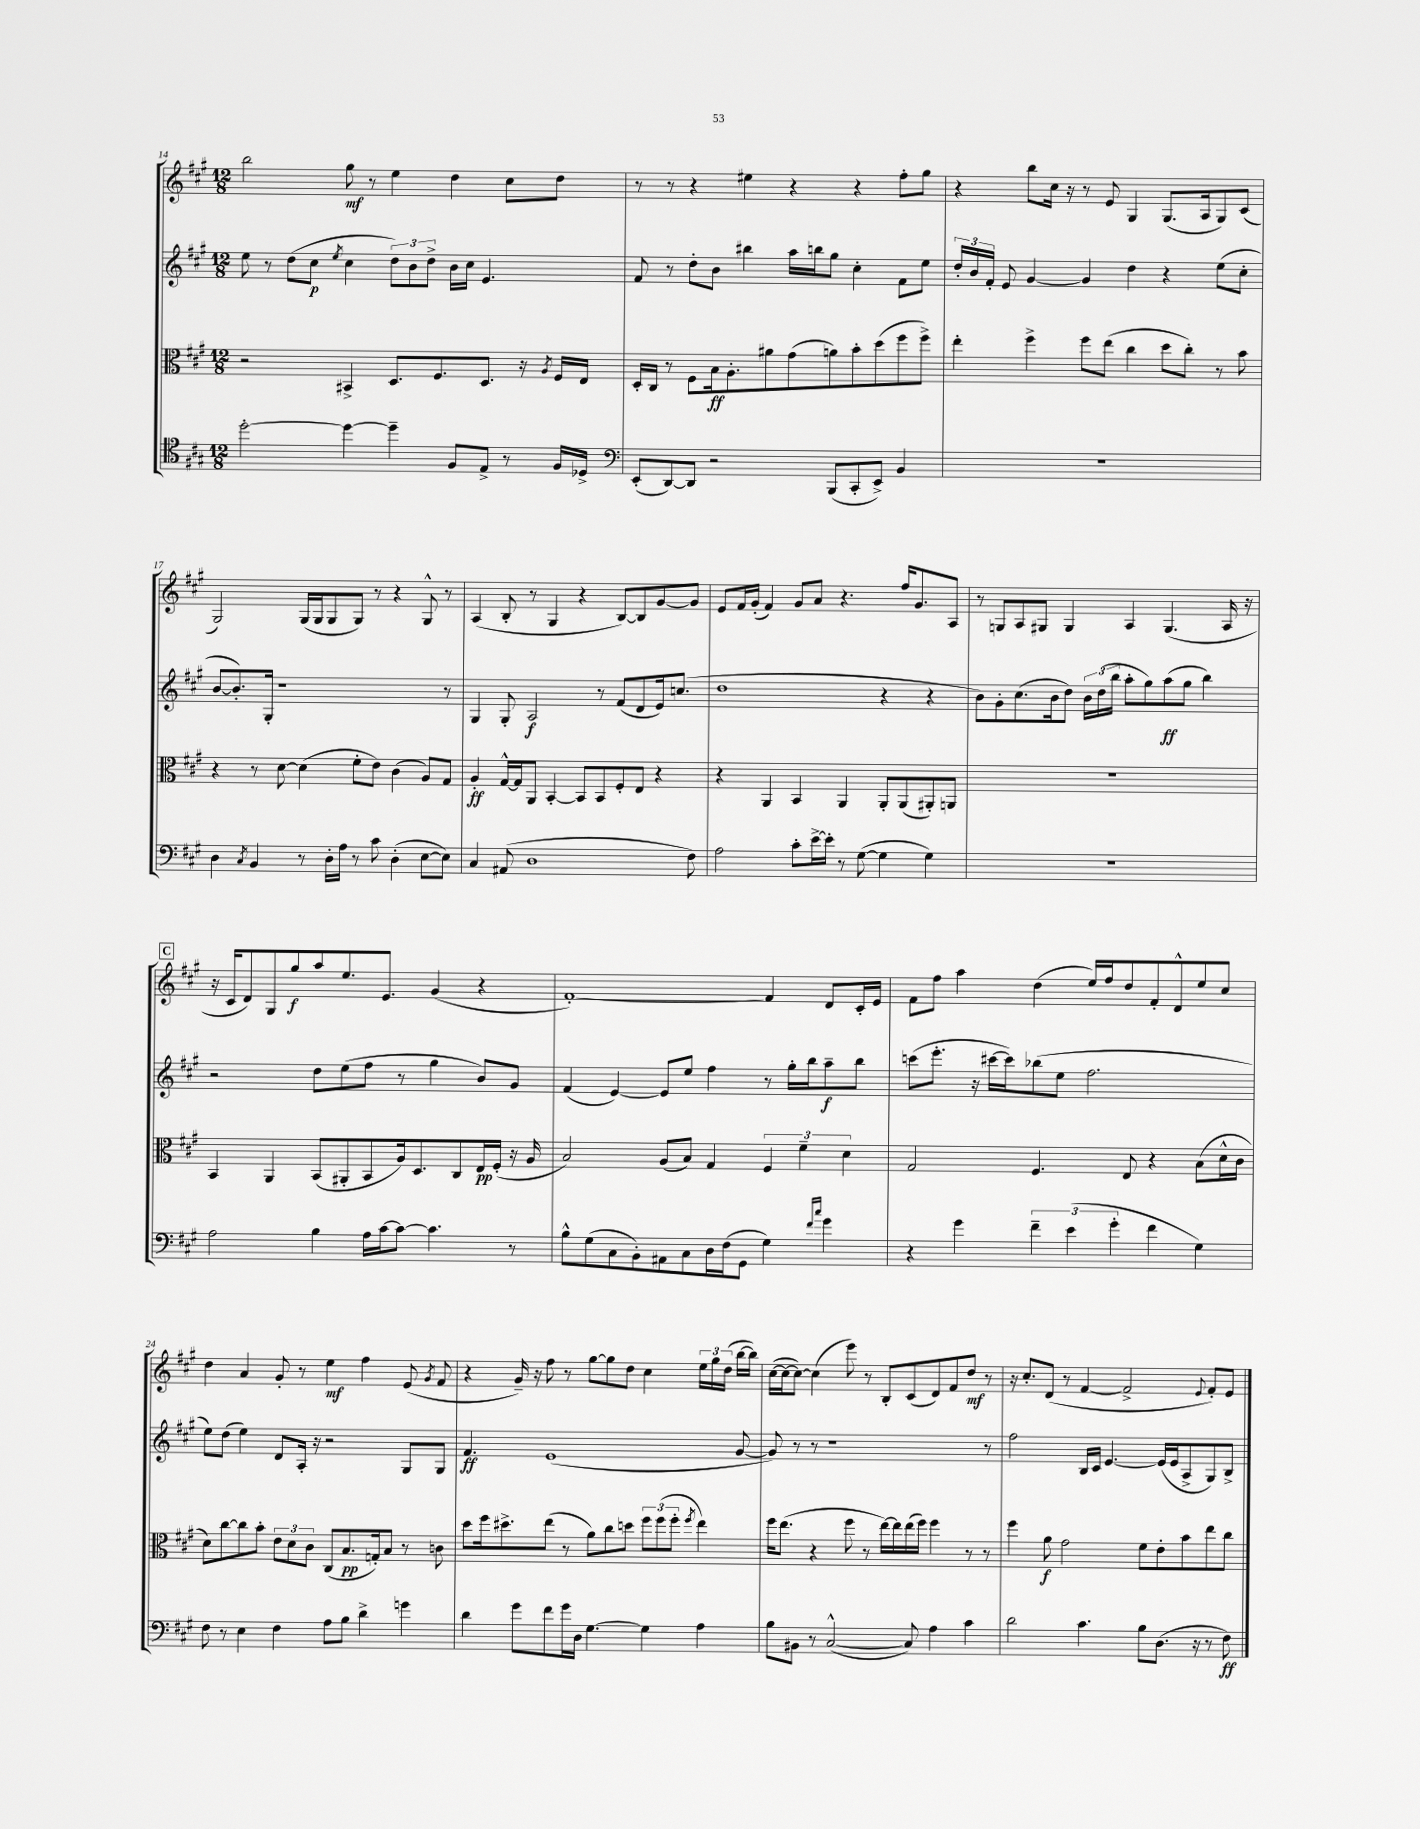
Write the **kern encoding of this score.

**kern	**kern	**kern	**kern
*staff4	*staff3	*staff2	*staff1
*clefC4	*clefC3	*clefG2	*clefG2
*k[f#c#g#]	*k[f#c#g#]	*k[f#c#g#]	*k[f#c#g#]
*M12/8	*M12/8	*M12/8	*M12/8
[2dd'\	2r	8ee\	2bb\
.	.	8r	.
.	.	(8dd\L	.
.	.	8cc#\J	.
.	.	8qee/	.
4dd\_	4BB#^/	4cc#\	8gg#\
.	.	.	8r
4dd~\]	8.D/L	12dd\L)	4ee\
.	.	12b\	.
.	.	12dd^\J	.
.	8.F#/	.	.
8F#/L	.	16b\LL	4dd\
.	.	16cc#\JJ	.
8E^/J	8.D/J	4.e/	.
8r	.	.	8cc#\L
.	16r	.	.
.	8qA/	.	.
16F#/LL	16F#/LL	.	8dd\J
16D-^/JJ	16E/JJ	.	.
=	=	=	=
*clefF4	*	*	*
(8EE'/L	16D'/LL	8f#/	8r
.	16C#/JJ	.	.
[8DD/)	8r	8r	8r
8DD/]J	8F#\L	8dd'\L	4r
2r	16B\k	8b\J	.
.	8.A'\	.	.
.	.	4bb#\	4ee#\
.	8a#\	.	.
.	(8g#\	16aa\LL	4r
.	.	16bb\J	.
(8BBB/L	8a\)	8gg#\J	.
8CC#'/	8b'\	4cc#'\	4r
8EE^/J)	(8dd\	.	.
4BB/	8ff#\	8f#\L	8ff#'\L
.	8ff#^\J)	8ee\J	8gg#\J
=	=	=	=
1.r	4ee'\	24dd'/LL	4r
.	.	24b/	.
.	.	24f#'/JJ	.
.	.	8e/	.
.	4ff#^\	[4g#/	8bb\L
.	.	.	16cc#\Jk
.	.	.	16r
.	8ff#\L	4g#/]	8r
.	(8ee\J	.	8e/
.	4cc#\	4dd\	4G#/
.	8dd\L	4r	(8.G#/L
.	8cc#'\J)	.	.
.	.	.	16A/k
.	8r	(8ee\L	8G#/)
.	8b\	8cc#'\J	(8c#/J
=	=	=	=
4D\	4r	[8b/L	2G#/)
.	.	8.b'/])	.
8qC#/	.	.	.
4BB/	8r	.	.
.	.	16G#'/Jk	.
.	[8d\	1r	.
8r	(4d\]	.	(16G#/LL
.	.	.	16G#/J
16D'\LL	.	.	8G#/
16A\JJ	.	.	.
8r	8f#'\L	.	8G#/J)
8c#\	8e\J)	.	8r
(4D'\	(4c#\	.	4r
[8E\L	8A/L)	.	8G#^^/
8E\]J)	8G#/J	8r	8r
=	=	=	=
4C#/	4A'/	4G#/	(4A/
(8AA#/	[16G#^^/LL	8G#'/	8B'/
.	16G#/]J	.	.
1D	8AA/J	2A/	8r
.	[4BB'/	.	4G#/
.	8BB/]L	.	4r
.	8BB/	8r	.
.	8F#'/	(8f#/L	[8B/L)
.	8E/J	8d/	8B/]
.	4r	16e/k)	[8g#/
.	.	(8.cc/J	.
8F#\)	.	.	8g#/]J
=	=	=	=
2A\	4r	1dd	8e/L
.	.	.	16f#/L
.	.	.	(16g#'/JJ
.	4AA/	.	4f#/)
8c#'\L	4BB/	.	8g#/L
[16e^\L	.	.	8a/J
16e'\]JJ	.	.	.
8r	4AA/	.	4.r
([8G#\	.	.	.
4G#\]	8AA'/L	4r	.
.	(8AA/	.	16ff#/LK
.	.	.	8.g#/
4G#\)	8AA#'/)	4r	.
.	8AA/J	.	8A/J
=	=	=	=
1.r	1.r	8b\L)	8r
.	.	8g#'\	8G/L
.	.	(8.cc#\	8A/
.	.	.	8G#/J
.	.	16b\k	.
.	.	8dd\J)	4G#/
.	.	24b\LL	.
.	.	(24dd\	.
.	.	24bb\JJ	.
.	.	8aa'\L	4A/
.	.	8gg#\)	.
.	.	(8aa\	(4.G#/
.	.	8gg#\J	.
.	.	4bb\)	.
.	.	.	16A/
.	.	.	16r
=	=	=	=
2A\	4BB/	2r	16r
.	.	.	16c#/LK
.	.	.	8d/)
.	4AA/	.	8G#/
.	.	.	8gg#/
4B\	(8BB/L	8dd\L	8aa/
.	8AA#'/	(8ee\	8.ee/
16A\LL	8BB/	8ff#\J	.
[16c#\J	.	.	8.e/J
8c#\_J	16A/k)	8r	.
.	8.D/	.	.
4.c#\]	.	4gg#\	(4g#/
.	8C#/	.	.
.	16E/L	8b/L)	4r
.	(16F#'/JJ	.	.
8r	16r	8g#/J	.
.	16A/	.	.
=	=	=	=
8B^^\L	2B/)	(4f#/	[1f#')
(8G#\	.	.	.
8C#\	.	[4e/)	.
8BB'\)	.	.	.
8AA#\	(8A/L	8e/]L	.
8C#\	8B/J)	8ee/J	.
16D\L	4G#/	4ff#\	.
(16F#\J	.	.	.
8GG#\J	.	.	.
4G#\)	6F#/	8r	4f#/]
.	.	16gg#'\LL	.
.	6f#~\	.	.
.	.	16bb\J	.
16qqf#/LL	.	.	.
16qqcc#/JJ	.	.	.
4g#\	.	8aa~\	8d/L
.	6d\	.	.
.	.	8bb\J	16c#'/L
.	.	.	16e/JJ
=	=	=	=
4r	2G#/	(8ccc\L	8f#\L
.	.	8.eee'\J	8ff#\J
4g#\	.	.	4aa\
.	.	16r	.
.	.	[16ccc#\LL	.
.	.	16ccc#\]J)	.
6f#~\	4.F#/	(8bb-\	(4dd\
.	.	8ee\J	.
(6e\	.	.	.
.	.	2.ff#\	16ee/LL)
.	.	.	16ff#/J
6g#'\	.	.	.
.	8E/	.	8dd/
4f#\	4r	.	8f#'/
.	.	.	8d^^/
4G#\)	(8B\L	.	8ee/
.	16d^^\L	.	8cc#/J
.	16c#\JJ	.	.
=	=	=	=
8F#\	8d\L)	8ee\L)	4dd\
8r	[8cc#\	(8dd\J	.
4E\	8cc#\]	4ee\)	4a/
.	8b'\J	.	.
4F#\	12e\L	8d/L	8g#'/
.	12d\	.	.
.	.	16A'/Jk	8r
.	12c#\J	.	.
.	.	16r	.
8A\L	(8C#/L	2r	4ee\
8B\J	8.B/	.	.
4d^\	.	.	4ff#\
.	16G'/k)	.	.
.	8B/J	.	.
4g\	8r	8G#/L	(8e/
.	.	.	8qg#/
.	8c\	8G#/J	8f#/
=	=	=	=
4d\	8dd\L	4.f#/	4r
.	16ff#\k	.	.
.	8.dd#^\	.	.
8g#\L	.	.	16g#~/)
.	.	.	16r
8f#\	(8ee\J	(1e	8ff#\
16g#\L	8r	.	8r
16D\JJ	.	.	.
[4.G#\	8a\L)	.	[8gg#\L
.	8cc#\	.	8gg#\]
.	8dd\J	.	8dd\J
4G#\]	12ff#\L	.	4cc#\
.	(12ff#\	.	.
.	12ff#'\J	.	.
.	8qff#/	.	.
4A\	4ee\)	.	24ee\LL
.	.	.	24gg#\
.	.	.	(24dd\JJ
.	.	[8g#/	[16bb\LL
.	.	.	16bb\]JJ)
=	=	=	=
8B\L	16ff#\LK	8g#/])	([16cc#\LL
.	(8.ee\J	.	16cc#\_J
8BB#\J	.	8r	8cc#\_J)
8r	4r	8r	(4cc#\]
([2C#^^/	.	1r	.
.	8ff#\	.	8eee\)
.	8r	.	8r
.	[16ee\LL)	.	8B'/L
.	16ee\]	.	.
8C#/])	(16ee\	.	(8c#/
.	16ff#\JJ)	.	.
4A\	4ff#\	.	8d/)
.	.	.	8f#/
4c#\	8r	.	8dd/J
.	8r	8r	8r
=	=	=	=
2d\	4ff#\	2ff#\	16r
.	.	.	8.cc#'/L
.	8a\	.	(8d/J
.	2g#\	.	8r
4.c#\	.	16B/LL	[4f#/
.	.	16c#/JJ	.
.	.	[4.e/	.
.	.	.	2f#^/]
8B\L	8f#\L	.	.
(8.D\J	8e'\	(16e/]LL	.
.	.	16e/J	.
.	8b\	8A^/	.
16r	.	.	.
.	.	.	8qqe/
8r	8ee\	8G#/)	8f#'/L)
8F#\)	8cc#\J	8B^/J	8e/J
==	==	==	==
*-	*-	*-	*-
